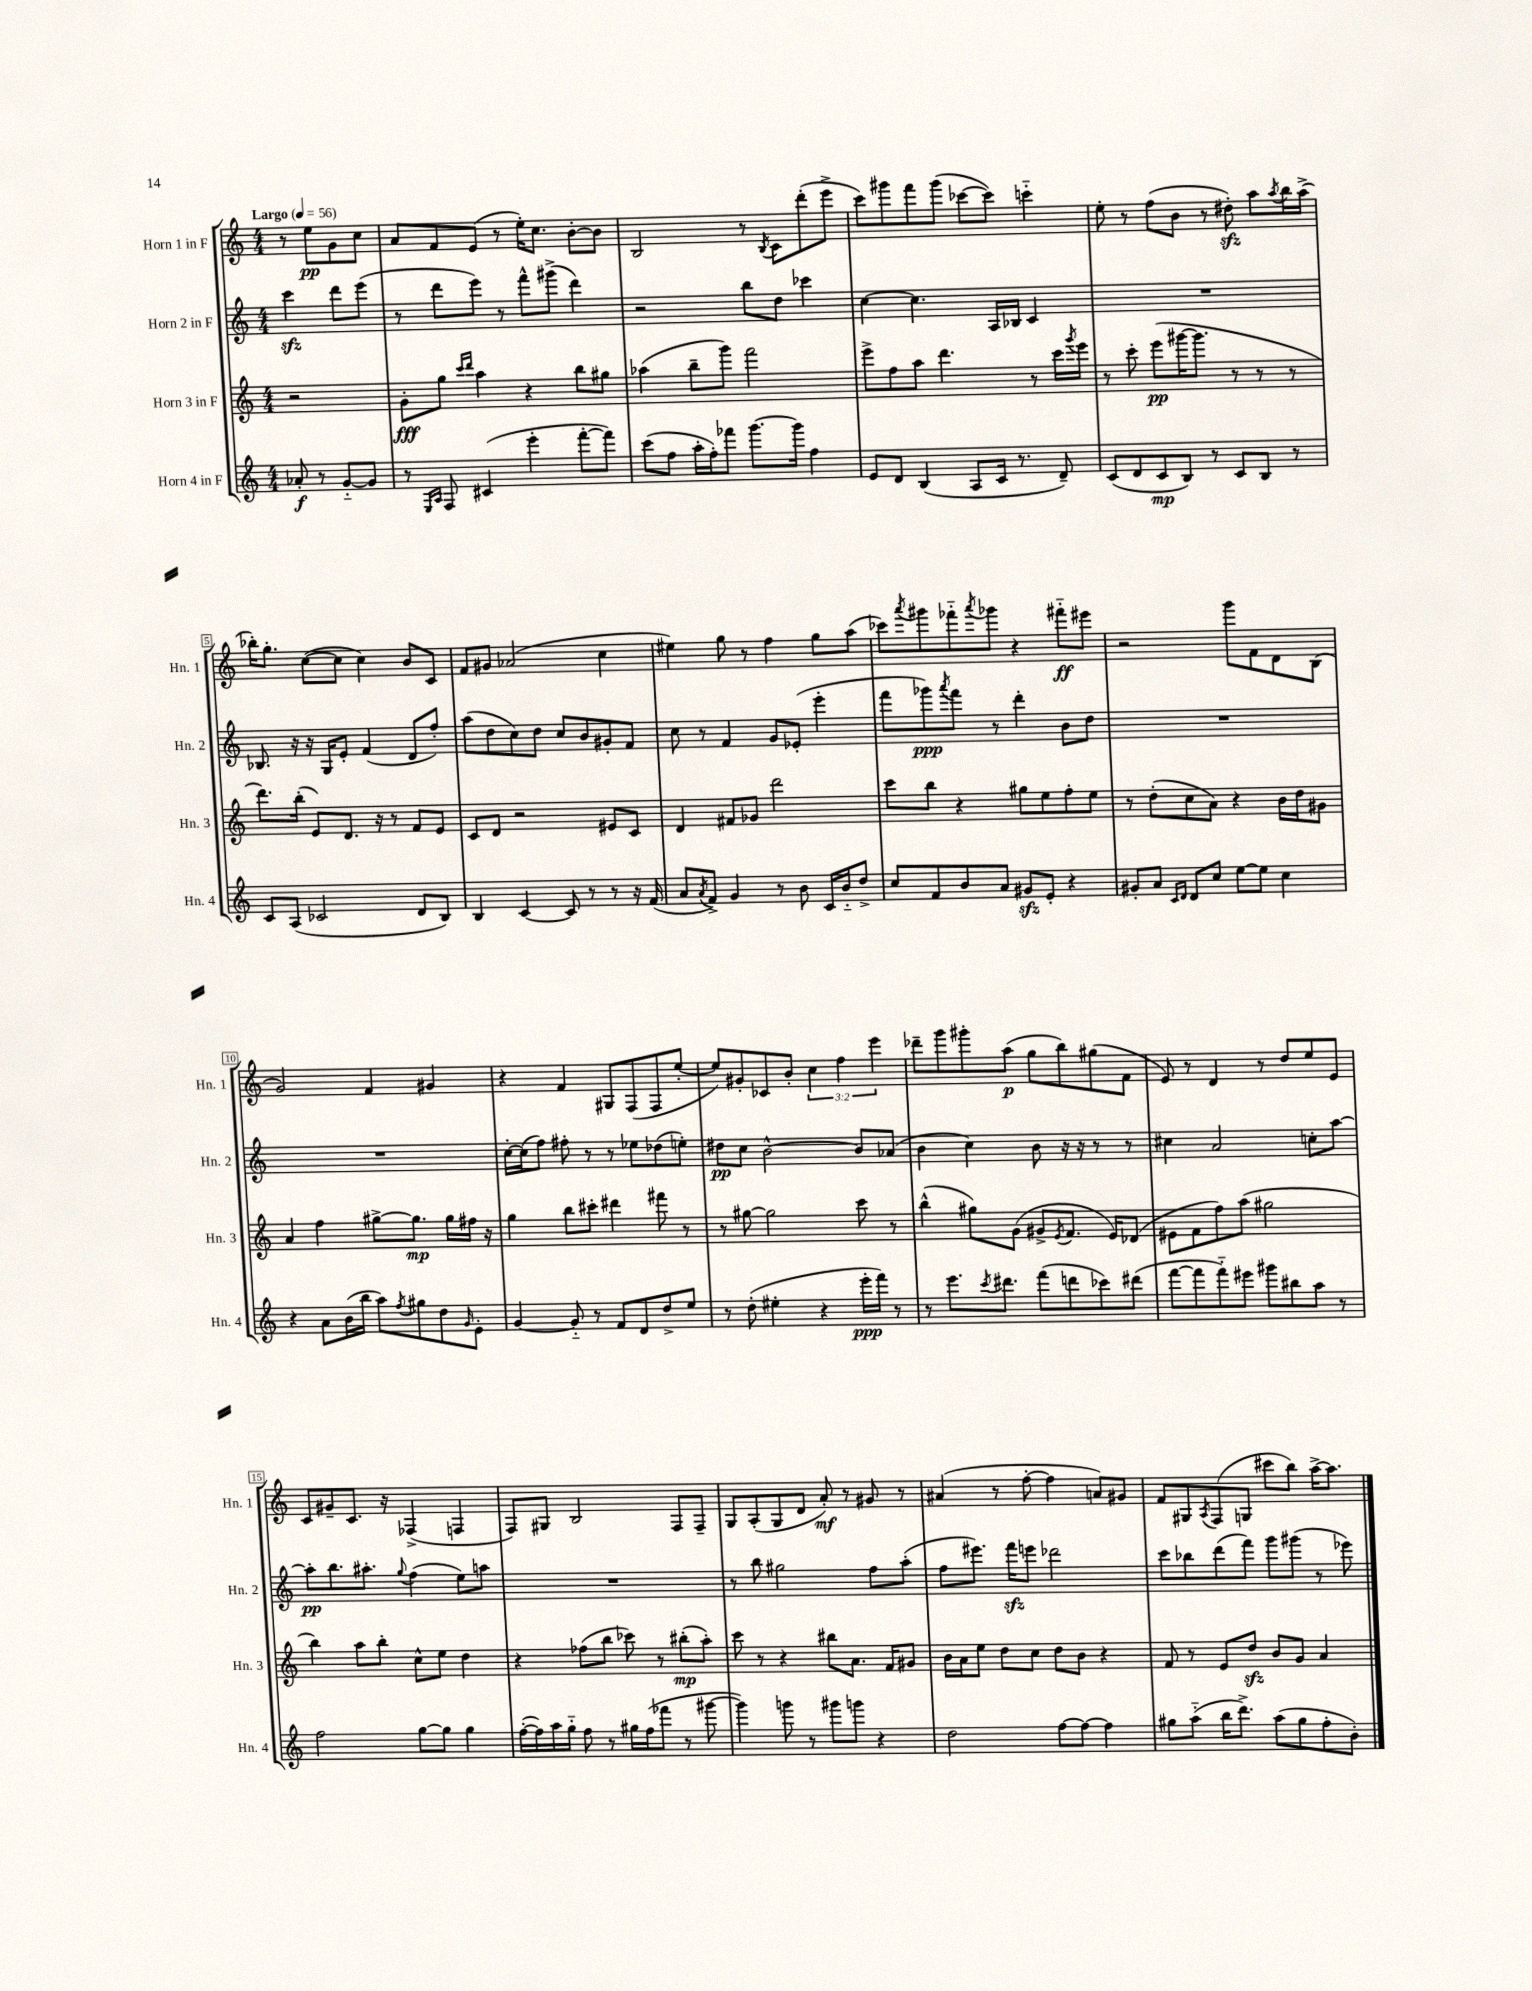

**kern	**kern	**kern	**kern
*staff4	*staff3	*staff2	*staff1
*clefG2	*clefG2	*clefG2	*clefG2
*k[]	*k[]	*k[]	*k[]
*M4/4	*M4/4	*M4/4	*M4/4
*MM56	*MM56	*MM56	*MM56
8a-'	2r	4ccc	8r
8r	.	.	8ee
[8g'~	.	8ddd	8g
8g]	.	(8eee	8cc
=	=	=	=
8r	8g'	8r	8a
16qqE	.	.	.
16qqA	.	.	.
8F	8gg	8ddd	8f
.	16qqccc	.	.
.	16qqddd	.	.
(4c#	4aa	8eee)	(8e
.	.	8r	8r
4eee'	4r	8fff^^	16ee')
.	.	.	8.cc
.	.	(8ggg#^	.
[8fff'	8bb	4ddd)	[8b'
8fff])	8gg#	.	8b]
=	=	=	=
(8ccc	(4aa-	2r	2B
8ff	.	.	.
16aa'	8bb~	.	.
16ff')	.	.	.
8fff-	8ggg)	.	.
[8.ggg	2fff	8bb	8r
.	.	.	8qB
.	.	8dd	8c
16ggg]	.	.	.
4ff	.	4ccc-	(8ddd'
.	.	.	8eee^
=	=	=	=
8e	8eee^	[4cc	8ccc)
8d	8ff	.	8ggg#
(4B	8aa	4.cc]	8fff
.	4.ddd	.	(8ggg#
8A	.	.	[8ccc-
16c	.	16A	8ccc-])
8.r	.	16B-	.
.	8r	4c	4ccc'~
8d~)	16ccc	.	.
.	8qggg	.	.
.	16eee	.	.
=	=	=	=
(8c	8r	1r	8ee'
8d	8ccc'	.	8r
8c	(8eee	.	(8ff
8B)	[16ggg#	.	8b
.	8.ggg#]	.	.
8r	.	.	8r
8c	8r	.	8dd#')
8B	8r	.	8aa
.	.	.	8qaa
8r	8r	.	16bb
.	.	.	(16aa^
=	=	=	=
8c	8.ddd)	8.B-	16bb-')
.	.	.	8.gg'
(8A	.	.	.
.	(16bb'	16r	.
2c-	8e)	16r	([8cc
.	.	16G	.
.	8.d	8e'	8cc]
.	.	(4f	4cc)
.	16r	.	.
.	8r	.	.
8d	8f	8d	8b
8B)	8e	8ff')	8c
=	=	=	=
4B	8c	(8aa	8f
.	8d	8dd	8g#
[4c	2r	8cc)	(2a-
.	.	8dd	.
8c]	.	8cc	.
8r	.	8b	.
8r	8e#	8g#'	4cc
16r	8c	8f	.
(16f	.	.	.
=	=	=	=
8a	4d	8cc	4ee#)
8qa	.	.	.
8f^)	.	8r	.
4g	8f#	4f	8gg
.	8g-	.	8r
8r	2ddd	8g	4ff
8b	.	(8e-'	.
16c	.	4eee'	8gg
16b'~	.	.	.
8dd^	.	.	(8aa
=	=	=	=
8cc	8ccc	8fff	8ccc-)
.	.	.	8qaaa
8f	8bb	8ggg-)	8ggg#
.	.	8qaaa	.
8b	4r	8fff	8fff-'~
.	.	.	8qaaa
8a	.	8r	8ggg-
8g#	8gg#	4ddd'	4r
8e'	8ee	.	.
4r	8ff'	8b	8fff#'~
.	8ee	8dd	8eee#
=	=	=	=
8g#'	8r	1r	2r
8a	(8dd'	.	.
16qqc	.	.	.
16qqd	.	.	.
8d	8cc	.	.
8cc	8a)	.	.
[8ee	4r	.	8ggg
8ee]	.	.	8f
4cc	16b	.	8d
.	16dd	.	.
.	8g#	.	(8B
=	=	=	=
4r	4a	1r	2g)
8a	4ff	.	.
(16b	.	.	.
16bb	.	.	.
8aa)	[8gg#^	.	4f
8qff	.	.	.
8gg#	8.gg#]	.	.
8dd	.	.	4g#
.	16gg#	.	.
16qqg	.	.	.
8e'	16ff#	.	.
.	16r	.	.
=	=	=	=
[4g	4gg	[16cc'	4r
.	.	(16cc]	.
.	.	8ff)	.
8g'~]	8bb	8ff#'	4f
8r	8ccc#'	8r	.
8f	4ddd#	8r	8G#
8d	.	8ee-	(8F
8dd^	8fff#	(8dd-	8F
8ee	8r	8ee')	[8ee'
=	=	=	=
8r	8r	8dd#	8ee])
(8dd'	[8gg#	8cc	8g#'
4ee#'	2gg#]	[2b^^	8c-
.	.	.	8b'
4r	.	.	6cc
.	.	.	6ff
16eee'	8ccc	8b]	.
16fff)	.	.	.
.	.	.	6eee
8r	8r	(8a-	.
=	=	=	=
8r	(4bb^^	4b	8ddd-~
8.eee	.	.	8ggg
.	8gg#)	4cc)	8ggg#'
8qccc	.	.	.
8.ddd#	.	.	.
.	(8g	.	(8aa
(8fff	8g#^	8b	8gg
.	8qe	.	.
8ddd	8.f	16r	8bb)
.	.	16r	.
8ccc-)	.	8r	(8gg#
.	16e)	.	.
(8ddd#	(8d-	8r	8f
=	=	=	=
[8fff	8e#	4cc#	8e)
8fff]	8f	.	8r
8fff'~)	8ff)	2a	4d
8eee#	(8aa	.	.
8ggg#	2gg#	.	8r
8bb#	.	.	8dd
8aa	.	8cc'	8ee
8r	.	[8aa	8e
=	=	=	=
2ff	4bb)	8aa']	8c
.	.	8.bb	8g#~
.	8aa	.	8.c
.	.	8.aa#'	.
.	8bb'	.	.
.	.	.	16r
.	.	8qqgg	.
[8gg	8cc^^	(4ff	(4F-^
8gg]	8ee	.	.
4gg	4dd	8ee)	4F
.	.	8aa	.
=	=	=	=
([16ff'	4r	1r	8F)
16ff])	.	.	.
16aa	.	.	8G#
16gg'~	.	.	.
8ff	(8ff-	.	2B
8r	8bb	.	.
16gg#	8ccc-)	.	.
(16ff	.	.	.
8fff-	8r	.	.
8r	(8bb#'	.	8F
[8ggg#	8aa')	.	8F~
=	=	=	=
4ggg#])	8ccc	8r	8G
.	8r	8bb	(8A'
8ggg	4r	2gg#	8G
8r	.	.	8d
8ggg#	8bb#	.	8a')
8ggg	8.a	.	8r
4r	.	8ff	8g#
.	16f	.	.
.	8g#	(8aa'	8r
=	=	=	=
2dd	16b	8ff	(4a#
.	16a	.	.
.	8ee	8.eee#)	.
.	8dd	.	8r
.	.	16fff	.
.	8cc	8eee	[8ff'
[8ff	8dd	2ddd-	4ff]
8ff_	8b	.	.
4ff]	4r	.	8a)
.	.	.	8g#
=	=	=	=
8gg#	8f	8ccc	8f
(8aa'~	8r	8bb-	8G#
.	.	.	8qA
16bb	8e	(8ddd	(8F
8.ddd^)	.	.	.
.	8dd	8fff)	8G
(8aa	8b	8ggg	8ccc#
8gg#	8g	(8ggg#	8bb)
8ff'	4a	8r	[16aa^
.	.	.	8.aa]
8b')	.	8eee-)	.
==	==	==	==
*-	*-	*-	*-
